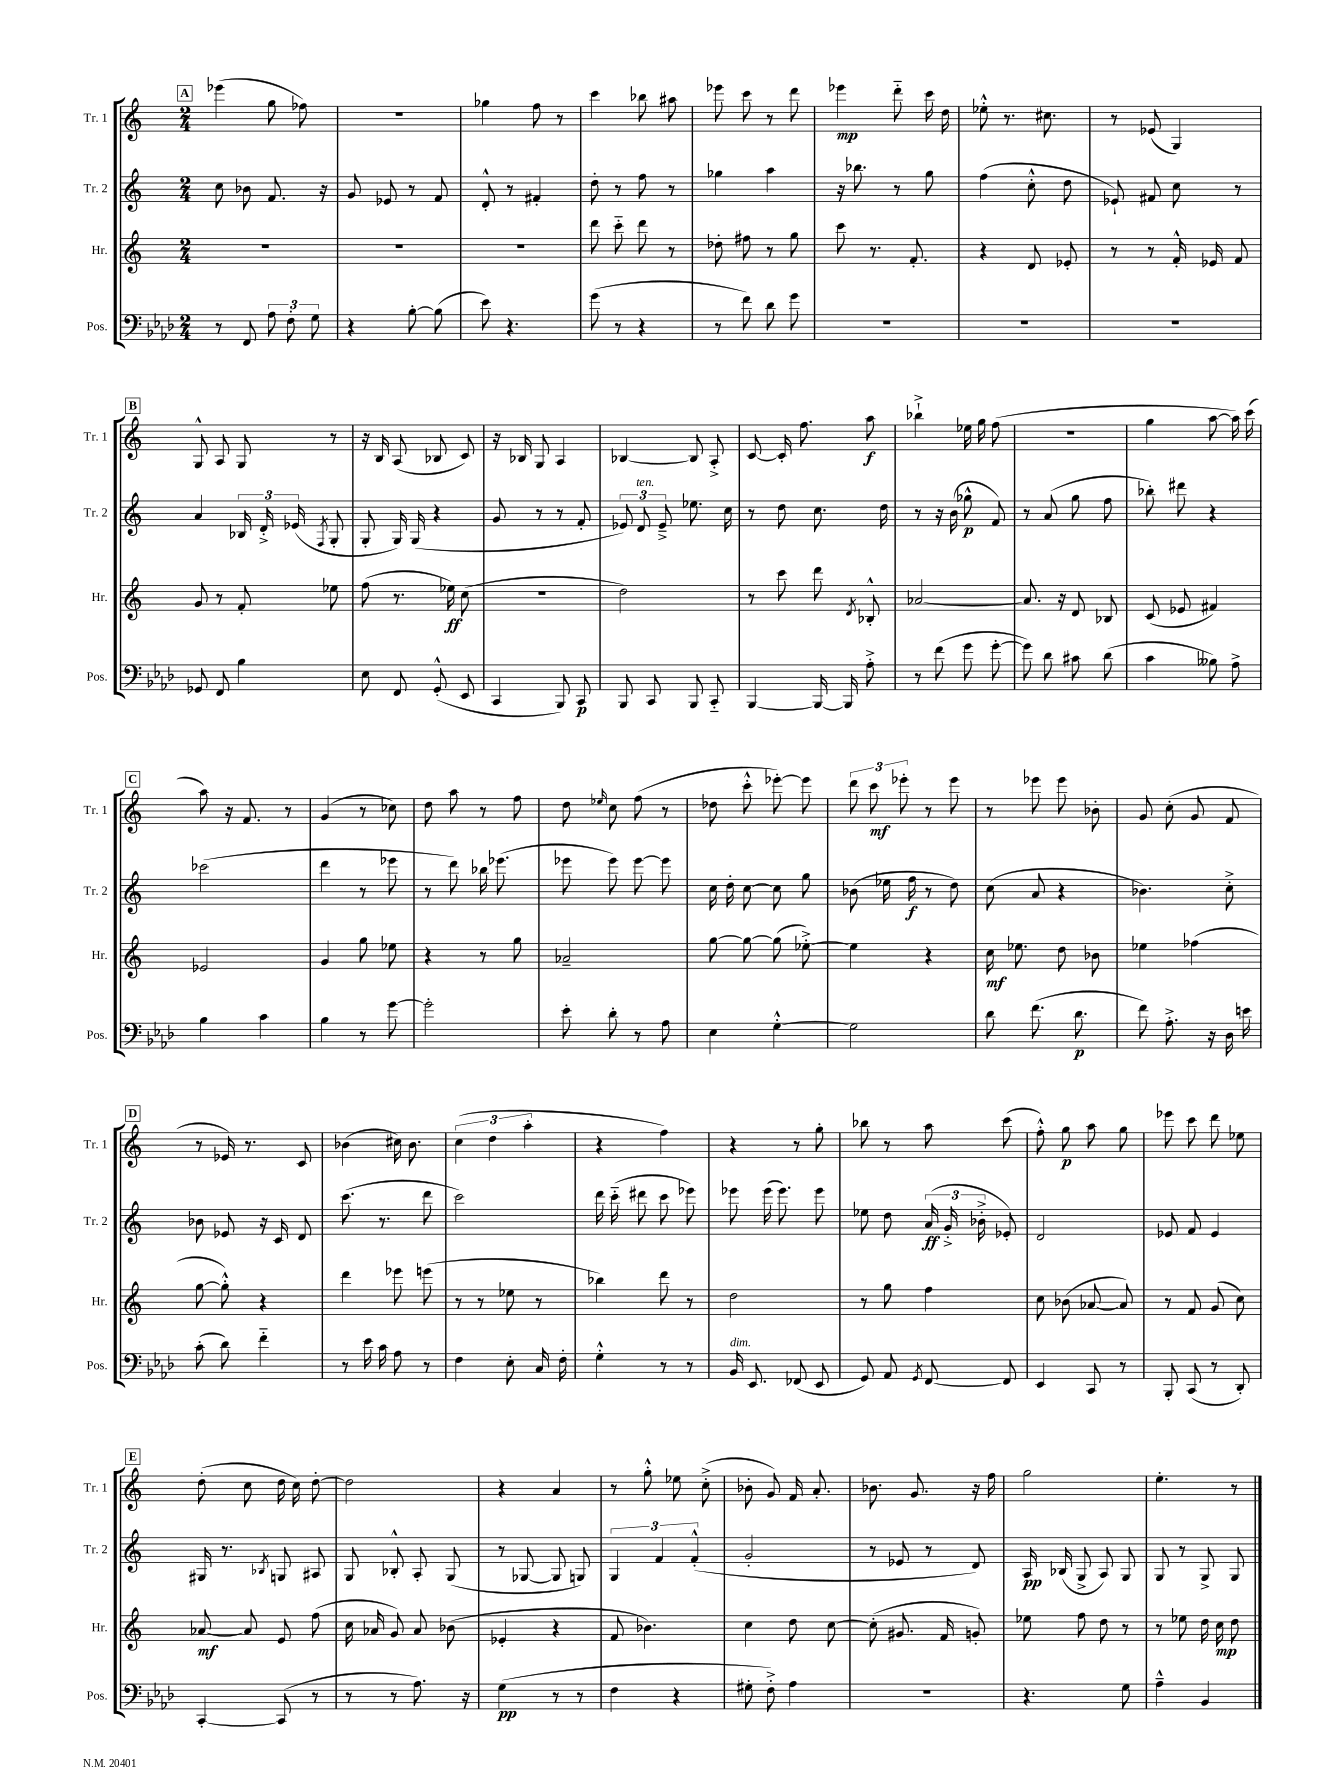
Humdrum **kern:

**kern	**dynam	**kern	**dynam	**kern	**dynam	**kern	**dynam
*part4	*part4	*part3	*part3	*part2	*part2	*part1	*part1
*staff4	*staff4	*staff3	*staff3	*staff2	*staff2	*staff1	*staff1
*I"Pos.	*	*I"Hr.	*	*I"Tr. 2	*	*I"Tr. 1	*
*I'Pos.	*	*I'Hr.	*	*I'Tr. 2	*	*I'Tr. 1	*
*clefF4	*	*clefG2	*	*clefG2	*	*clefG2	*
*k[b-e-a-d-]	*	*k[]	*	*k[]	*	*k[]	*
*M2/4	*	*M2/4	*	*M2/4	*	*M2/4	*
!!LO:REH:place=s1:t=A
=4	=4	=4	=4	=4	=4	=4	=4
8r	.	2r	.	8cc\	.	(4eee-X\	.
8FF/	.	.	.	8b-X\	.	.	.
12A-\	.	.	.	8.f/	.	8gg\	.
12F'\	.	.	.	.	.	.	.
.	.	.	.	.	.	8ff-X\)	.
12G\	.	.	.	.	.	.	.
.	.	.	.	16r	.	.	.
=5	=5	=5	=5	=5	=5	=5	=5
4r	.	2r	.	8g/	.	2r	.
.	.	.	.	8e-X/	.	.	.
[8B-'\	.	.	.	8r	.	.	.
(8B-\]	.	.	.	8f/	.	.	.
=6	=6	=6	=6	=6	=6	=6	=6
8e-\)	.	2r	.	8d'^^/	.	4gg-X\	.
4.r	.	.	.	8r	.	.	.
.	.	.	.	4f#X'/	.	8ff\	.
.	.	.	.	.	.	8r	.
=7	=7	=7	=7	=7	=7	=7	=7
(8g\	.	8ddd\	.	8dd'\	.	4ccc\	.
8r	.	8ccc\	.	8r	.	.	.
4r	.	8ddd\	.	8ff\	.	8bb-X\	.
.	.	8r	.	8r	.	8aa#X\	.
=8	=8	=8	=8	=8	=8	=8	=8
8r	.	8dd-X'\	.	4gg-X\	.	8eee-X\	.
8f\)	.	8ff#X\	.	.	.	8ccc\	.
8d-\	.	8r	.	4aa\	.	8r	.
8g\	.	8gg\	.	.	.	8ddd\	.
=9	=9	=9	=9	=9	=9	=9	=9
2r	.	8ccc\	.	16r	.	4eee-X\	mp
.	.	.	.	8.bb-X\	.	.	.
.	.	8.r	.	.	.	.	.
.	.	.	.	8r	.	8ddd\	.
.	.	8.f'/	.	.	.	.	.
.	.	.	.	8gg\	.	16ccc\	.
.	.	.	.	.	.	16dd\	.
=10	=10	=10	=10	=10	=10	=10	=10
2r	.	4r	.	(4ff\	.	8ee-X'^^\	.
.	.	.	.	.	.	8.r	.
.	.	8d/	.	8cc'^^\	.	.	.
.	.	.	.	.	.	8.cc#X\	.
.	.	8e-X'/	.	8dd\	.	.	.
=11	=11	=11	=11	=11	=11	=11	=11
2r	.	8r	.	8e-X`/)	.	8r	.
.	.	8r	.	8f#X/	.	(8e-X/	.
.	.	16f'^^/	.	8cc\	.	4G/)	.
.	.	16e-X/	.	.	.	.	.
.	.	8f/	.	8r	.	.	.
!!LO:LB:g=z
!!LO:REH:place=s1:t=B
=12	=12	=12	=12	=12	=12	=12	=12
8GG-X/	.	8g/	.	4a/	.	8G^^/	.
8FF/	.	8r	.	.	.	8A/	.
4B-\	.	8f'/	.	24B-X/	.	8G/	.
.	.	.	.	24d'^/	.	.	.
.	.	.	.	(24e-X/	.	.	.
.	.	.	.	8qF/	.	.	.
.	.	8ee-X\	.	8G'/	.	8r	.
=13	=13	=13	=13	=13	=13	=13	=13
8E-\	.	(8ff\	.	8G'/	.	16r	.
.	.	.	.	.	.	16B/	.
8FF/	.	8.r	.	16G/)	.	(8A/	.
.	.	.	.	(16G/	.	.	.
(8GG'^^/	.	.	.	4r	.	8B-X/	.
.	.	16ee-X\)	ff	.	.	.	.
8EE-/	.	(8cc\	.	.	.	8c/)	.
=14	=14	=14	=14	=14	=14	=14	=14
4CC/	.	2r	.	8g/	.	16r	.
.	.	.	.	.	.	16B-X/	.
.	.	.	.	8r	.	8G/	.
8BBB-/)	.	.	.	8r	.	4A/	.
8CC/	p	.	.	8f'/	.	.	.
=15	=15	=15	=15	=15	=15	=15	=15
8BBB-/	.	2dd\)	.	12e-X/)	.	[4B-X/	.
!	!	!	!	!LO:TX:a:i:t=ten.	!	!	!
.	.	.	.	12d/	.	.	.
8CC/	.	.	.	.	.	.	.
.	.	.	.	12e-~^/	.	.	.
8BBB-/	.	.	.	8.ee-X\	.	8B-/]	.
8CC/	.	.	.	.	.	8A'^/	.
.	.	.	.	16cc\	.	.	.
=16	=16	=16	=16	=16	=16	=16	=16
[4BBB-/	.	8r	.	8r	.	[8c/	.
.	.	8ccc\	.	8dd\	.	16c'/]	.
.	.	.	.	.	.	8.ff\	.
16BBB-/_	.	8ddd\	.	8.cc\	.	.	.
16BBB-/]	.	.	.	.	.	.	.
.	.	8qd/	.	.	.	.	.
8A-'^\	.	8B-X'^^/	.	.	.	8aa\	f
.	.	.	.	16dd\	.	.	.
=17	=17	=17	=17	=17	=17	=17	=17
8r	.	[2a-X/	.	8r	.	4bb-X`^\	.
(8f\	.	.	.	16r	.	.	.
.	.	.	.	(16b\	.	.	.
8g\	.	.	.	8gg-X^^\	p	16ee-X\	.
.	.	.	.	.	.	16gg\	.
[8g'\	.	.	.	8f/)	.	(8ff\	.
=18	=18	=18	=18	=18	=18	=18	=18
8g\])	.	8.a-/]	.	8r	.	2r	.
8d-\	.	.	.	(8a/	.	.	.
.	.	16r	.	.	.	.	.
8c#X\	.	8d/	.	8gg\	.	.	.
(8d-\	.	8B-X/	.	8ff\	.	.	.
=19	=19	=19	=19	=19	=19	=19	=19
4c\	.	(8c/	.	8bb-X'\)	.	4gg\	.
.	.	8e-X/	.	8ddd#X\	.	.	.
8B--X\)	.	4f#X/)	.	4r	.	[8aa\	.
8A-^\	.	.	.	.	.	16aa\])	.
.	.	.	.	.	.	(16ccc\	.
!!LO:LB:g=z
!!LO:REH:place=s1:t=C
=20	=20	=20	=20	=20	=20	=20	=20
4B-\	.	2e-X/	.	(2ccc-X\	.	8aa\)	.
.	.	.	.	.	.	16r	.
.	.	.	.	.	.	8.f/	.
4c\	.	.	.	.	.	.	.
.	.	.	.	.	.	8r	.
=21	=21	=21	=21	=21	=21	=21	=21
4B-\	.	4g/	.	4ddd\	.	(4g/	.
8r	.	8gg\	.	8r	.	8r	.
[8g\	.	8ee-X\	.	8eee-X\	.	8cc-X\)	.
=22	=22	=22	=22	=22	=22	=22	=22
2g'\]	.	4r	.	8r	.	8dd\	.
.	.	.	.	8ddd\)	.	8aa\	.
.	.	8r	.	16bb-X\	.	8r	.
.	.	.	.	(8.eee-X\	.	.	.
.	.	8gg\	.	.	.	8ff\	.
=23	=23	=23	=23	=23	=23	=23	=23
8e-'\	.	2a-X~/	.	8eee-X\	.	8dd\	.
.	.	.	.	.	.	16qqee-X/	.
8d-'\	.	.	.	8eee-\)	.	8cc\	.
8r	.	.	.	[8eee-\	.	(8ff\	.
8A-\	.	.	.	8eee-\]	.	8r	.
=24	=24	=24	=24	=24	=24	=24	=24
4E-\	.	[8gg\	.	16cc\	.	8dd-X\	.
.	.	.	.	16dd'\	.	.	.
.	.	8gg\_	.	[8cc\	.	8ccc'^^\	.
[4G'^^\	.	(8gg\]	.	8cc\]	.	[8eee-X'\)	.
.	.	[8ee-X'^\)	.	8gg\	.	8eee-\]	.
=25	=25	=25	=25	=25	=25	=25	=25
2G\]	.	4ee-\]	.	(8b-X\	.	12ddd\	.
.	.	.	.	.	.	12ccc\	mf
.	.	.	.	16ee-X\	.	.	.
.	.	.	.	.	.	12eee-X'\	.
.	.	.	.	16ff\	f	.	.
.	.	4r	.	8r	.	8r	.
.	.	.	.	8dd\)	.	8eee-\	.
=26	=26	=26	=26	=26	=26	=26	=26
8d-\	.	16cc\	mf	(8cc\	.	8r	.
.	.	8.ee-X\	.	.	.	.	.
(8.f\	.	.	.	8a/	.	8eee-X\	.
.	.	8dd\	.	4r	.	8eee-\	.
8.d-\	p	.	.	.	.	.	.
.	.	8b-X\	.	.	.	8b-X'\	.
=27	=27	=27	=27	=27	=27	=27	=27
8f\)	.	4ee-X\	.	4.b-X\)	.	8g/	.
8.A-'^\	.	.	.	.	.	(8cc'\	.
.	.	(4ff-X\	.	.	.	8g/	.
16r	.	.	.	.	.	.	.
16D-\	.	.	.	8cc'^\	.	8f/	.
16en\	.	.	.	.	.	.	.
!!LO:LB:g=z
!!LO:REH:place=s1:t=D
=28	=28	=28	=28	=28	=28	=28	=28
(8c'\	.	[8gg\	.	8b-X\	.	8r	.
8d-\)	.	8gg'^^\])	.	8e-X/	.	16e-X/)	.
.	.	.	.	.	.	8.r	.
4f\	.	4r	.	16r	.	.	.
.	.	.	.	16c/	.	.	.
.	.	.	.	8d/	.	8c/	.
=29	=29	=29	=29	=29	=29	=29	=29
8r	.	4ddd\	.	(8.ccc\	.	(4b-X\	.
16e-\	.	.	.	.	.	.	.
16c\	.	.	.	8.r	.	.	.
8A-\	.	8eee-X\	.	.	.	16cc#X\)	.
.	.	.	.	.	.	8.b-\	.
8r	.	(8eeen\	.	8ddd\	.	.	.
=30	=30	=30	=30	=30	=30	=30	=30
4F\	.	8r	.	2ccc\)	.	(6cc\	.
.	.	8r	.	.	.	.	.
.	.	.	.	.	.	6dd\	.
8E-'\	.	8ee-X\	.	.	.	.	.
.	.	.	.	.	.	6aa'\	.
16C/	.	8r	.	.	.	.	.
16F'\	.	.	.	.	.	.	.
=31	=31	=31	=31	=31	=31	=31	=31
4G'^^\	.	4bb-X\)	.	16ddd\	.	4r	.
.	.	.	.	(16ccc\	.	.	.
.	.	.	.	8ddd#X\	.	.	.
8r	.	8ddd\	.	8ccc\	.	4ff\)	.
8r	.	8r	.	8eee-X\)	.	.	.
=32	=32	=32	=32	=32	=32	=32	=32
!LO:TX:a:i:t=dim.	!	!	!	!	!	!	!
16BB-/	.	2dd\	.	8eee-X\	.	4r	.
8.EE-/	.	.	.	.	.	.	.
.	.	.	.	(16eee-\	.	.	.
.	.	.	.	8.eee-\)	.	.	.
(8FF-X/	.	.	.	.	.	8r	.
8EE-/	.	.	.	8eee-\	.	8gg'\	.
=33	=33	=33	=33	=33	=33	=33	=33
8GG/)	.	8r	.	8ee-X\	.	8bb-X\	.
8AA-/	.	8gg\	.	8dd\	.	8r	.
8qGG/	.	.	.	.	.	.	.
[8FF/	.	4ff\	.	(24a/	ff	8aa\	.
.	.	.	.	24g'^/	.	.	.
.	.	.	.	24b-X'^\	.	.	.
8FF/]	.	.	.	8e-X'/)	.	(8ccc\	.
=34	=34	=34	=34	=34	=34	=34	=34
4EE-/	.	8cc\	.	2d/	.	8ff'^^\)	.
.	.	(8b-X\	.	.	.	8gg\	p
8CC/	.	[8a-X/	.	.	.	8aa\	.
8r	.	8a-/])	.	.	.	8gg\	.
=35	=35	=35	=35	=35	=35	=35	=35
8BBB-'/	.	8r	.	8e-X/	.	8eee-X\	.
(8CC/	.	8f/	.	8f/	.	8ccc\	.
8r	.	(8g/	.	4e-/	.	8ddd\	.
8DD-'/)	.	8cc\)	.	.	.	8ee-X\	.
!!LO:LB:g=z
!!LO:REH:place=s1:t=E
=36	=36	=36	=36	=36	=36	=36	=36
[4CC'/	.	[8a-X/	mf	16G#X/	.	(8dd'\	.
.	.	.	.	8.r	.	.	.
.	.	8a-/]	.	.	.	8cc\	.
.	.	.	.	8qB-X/	.	.	.
(8CC/]	.	8e/	.	8Gn/	.	16dd\	.
.	.	.	.	.	.	16cc\)	.
8r	.	(8ff\	.	8A#X/	.	[8dd'\	.
=37	=37	=37	=37	=37	=37	=37	=37
8r	.	16cc\	.	8G/	.	2dd\]	.
.	.	16a-X/	.	.	.	.	.
8r	.	8g/)	.	8B-X'^^/	.	.	.
8.A-\)	.	8a-/	.	8A'/	.	.	.
.	.	(8b-X\	.	(8G/	.	.	.
16r	.	.	.	.	.	.	.
=38	=38	=38	=38	=38	=38	=38	=38
(4G\	pp	4e-X'/	.	8r	.	4r	.
.	.	.	.	[8G-X/	.	.	.
8r	.	4r	.	8G-/]	.	4a/	.
8r	.	.	.	8Gn/)	.	.	.
=39	=39	=39	=39	=39	=39	=39	=39
4F\	.	8f/	.	6G/	.	8r	.
.	.	4.b-X\)	.	.	.	8gg'^^\	.
.	.	.	.	6f/	.	.	.
4r	.	.	.	.	.	8ee-X\	.
.	.	.	.	(6f'^^/	.	.	.
.	.	.	.	.	.	(8cc'^\	.
=40	=40	=40	=40	=40	=40	=40	=40
8G#X'\	.	4cc\	.	2g'/	.	8b-X'\	.
8F'^\)	.	.	.	.	.	8g/)	.
4A-\	.	8dd\	.	.	.	16f/	.
.	.	.	.	.	.	8.a'/	.
.	.	[8cc\	.	.	.	.	.
=41	=41	=41	=41	=41	=41	=41	=41
2r	.	(8cc'\]	.	8r	.	8.b-X\	.
.	.	8.g#X/	.	8e-X/	.	.	.
.	.	.	.	.	.	8.g/	.
.	.	.	.	8r	.	.	.
.	.	16f/	.	.	.	.	.
.	.	8gn'/)	.	8d/)	.	16r	.
.	.	.	.	.	.	16ff\	.
=42	=42	=42	=42	=42	=42	=42	=42
4.r	.	8ee-X\	.	16A/	pp	2gg\	.
.	.	.	.	(16B-X/	.	.	.
.	.	8ff\	.	8G^/	.	.	.
.	.	8dd\	.	8A/)	.	.	.
8G\	.	8r	.	8G/	.	.	.
=43	=43	=43	=43	=43	=43	=43	=43
4A-~^^\	.	8r	.	8G/	.	4.ee'\	.
.	.	8ee-X\	.	8r	.	.	.
4BB-/	.	16dd\	.	8G^/	.	.	.
.	.	16cc\	mp	.	.	.	.
.	.	8dd\	.	8G/	.	8r	.
==	==	==	==	==	==	==	==
*-	*-	*-	*-	*-	*-	*-	*-
